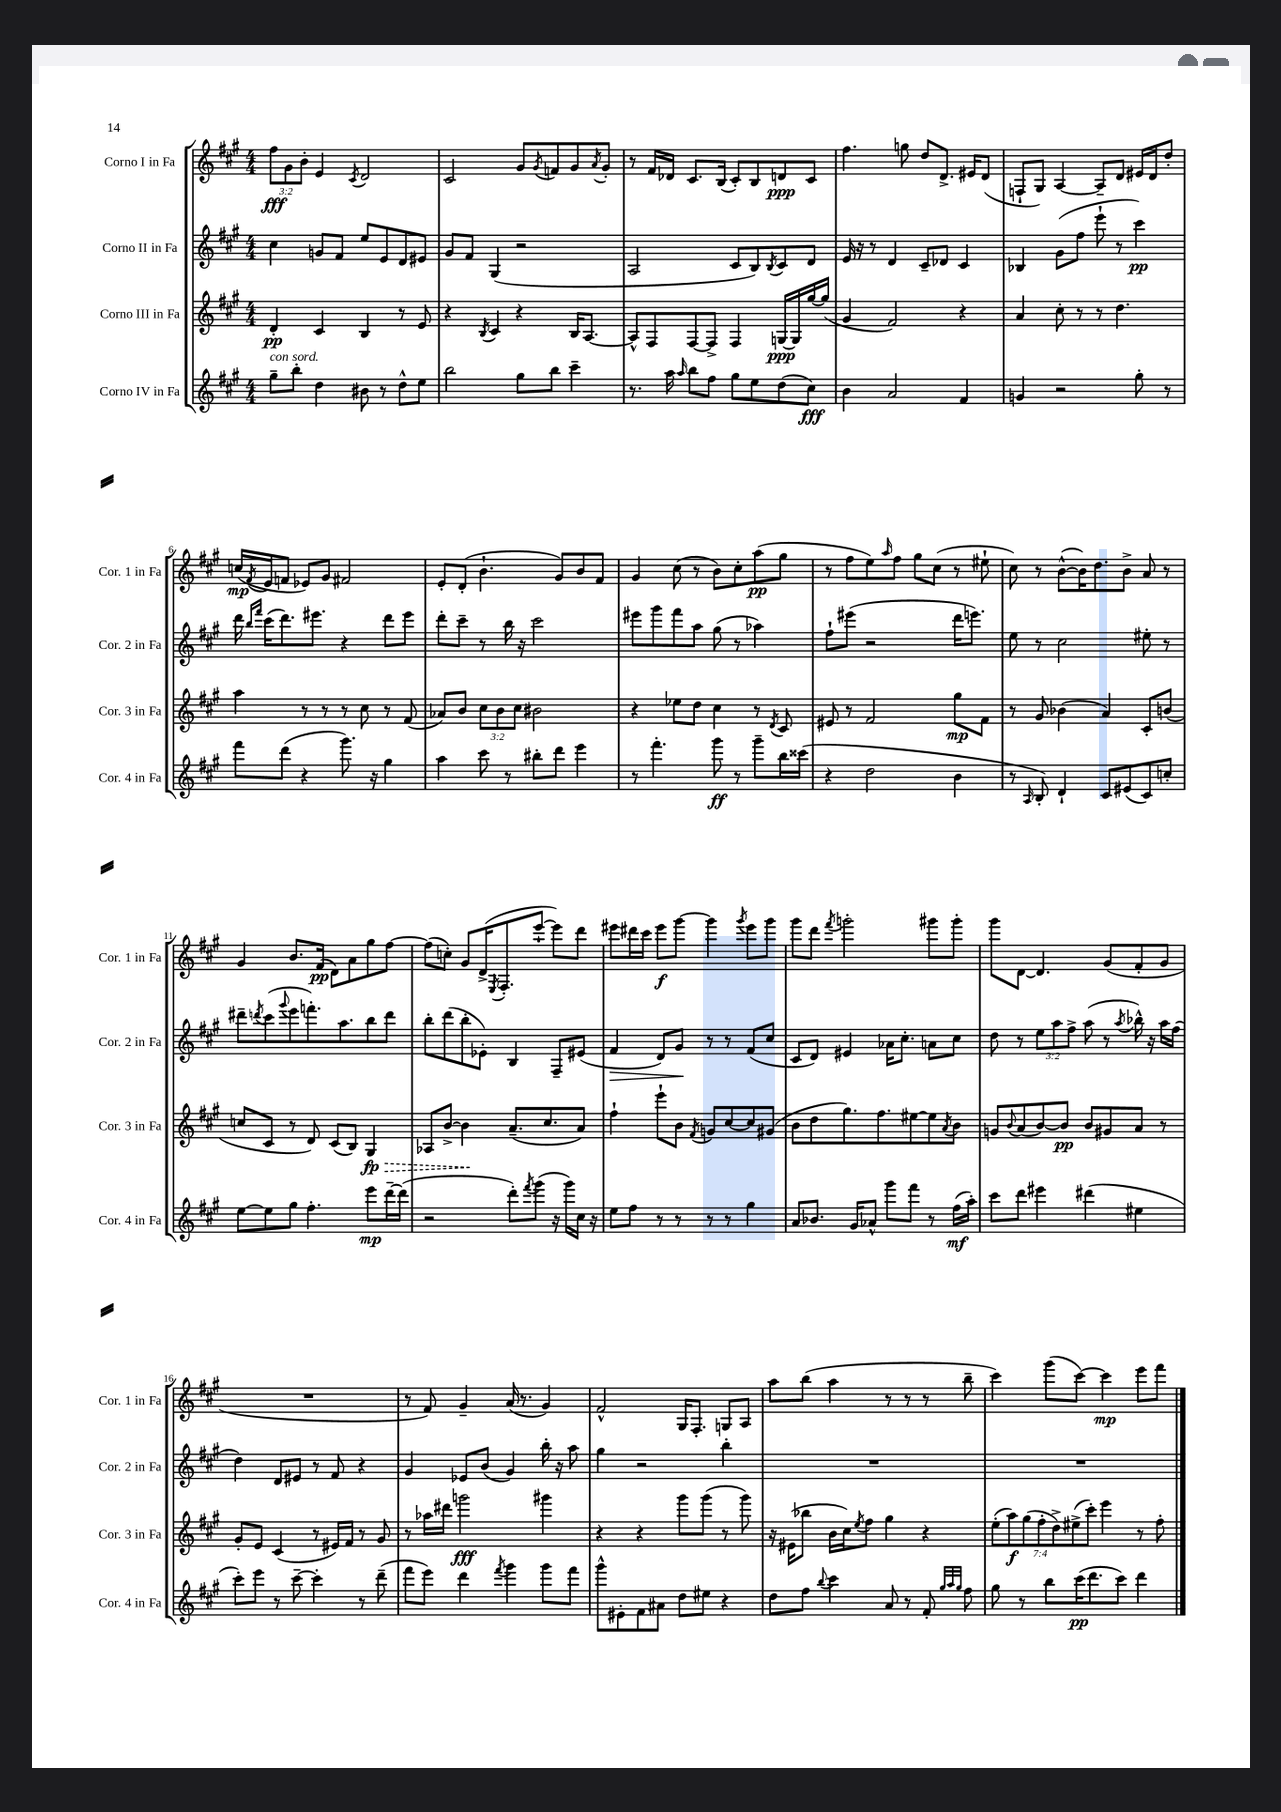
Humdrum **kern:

**kern	**dynam	**kern	**dynam	**kern	**dynam	**kern	**dynam
*part4	*part4	*part3	*part3	*part2	*part2	*part1	*part1
*staff4	*staff4	*staff3	*staff3	*staff2	*staff2	*staff1	*staff1
*I"Corno IV in Fa	*	*I"Corno III in Fa	*	*I"Corno II in Fa	*	*I"Corno I in Fa	*
*I'Cor. 4 in Fa	*	*I'Cor. 3 in Fa	*	*I'Cor. 2 in Fa	*	*I'Cor. 1 in Fa	*
*clefG2	*	*clefG2	*	*clefG2	*	*clefG2	*
*k[f#c#g#]	*	*k[f#c#g#]	*	*k[f#c#g#]	*	*k[f#c#g#]	*
*M4/4	*	*M4/4	*	*M4/4	*	*M4/4	*
=1	=1	=1	=1	=1	=1	=1	=1
!LO:TX:a:i:t=con sord.	!	!	!	!	!	!	!
8gg#~\L	.	4d'/	pp	4cc#\	.	12ff#\L	fff
.	.	.	.	.	.	12g#\	.
8bb'\J	.	.	.	.	.	.	.
.	.	.	.	.	.	12b'\J	.
4dd\	.	4c#/	.	8gn/L	.	4e/	.
.	.	.	.	8f#/J	.	.	.
.	.	.	.	.	.	8qc#/	.
8b#X\	.	4B/	.	8ee/L	.	2d/	.
8r	.	.	.	8e/	.	.	.
8dd^^\L	.	8r	.	8d/	.	.	.
8ee\J	.	8e/	.	8e#X/J	.	.	.
=2	=2	=2	=2	=2	=2	=2	=2
2bb\	.	4r	.	8g#/L	.	2c#/	.
.	.	.	.	8f#/J	.	.	.
.	.	8qB/	.	.	.	.	.
.	.	4c#/	.	(4G#/	.	.	.
8gg#\L	.	4r	.	2r	.	8g#/L	.
.	.	.	.	.	.	8qg#/	.
8bb\J	.	.	.	.	.	8fn/	.
4ccc#~\	.	16B/KL	.	.	.	8g#/	.
.	.	[8.A/J	.	.	.	.	.
.	.	.	.	.	.	8qa/	.
.	.	.	.	.	.	8g#'/J	.
=3	=3	=3	=3	=3	=3	=3	=3
8.r	.	8A^^/L]	.	2A/	.	8r	.
.	.	8F#/	.	.	.	16f#/LL	.
16aa\	.	.	.	.	.	16d-X/JJ	.
16qqaa/	.	.	.	.	.	.	.
8bb\L	.	[8F#/	.	.	.	8.c#/L	.
8ff#\J	.	8F#^/J]	.	.	.	.	.
.	.	.	.	.	.	(16B/Jk	.
8gg#\L	.	4F#/	.	8c#/L	.	8c#'/L)	.
8ee\	.	.	.	8B/)	.	8B/	.
.	.	.	.	8qB/	.	.	.
(8dd\	.	[16Gn/LL	ppp	8c#/	.	8dn/	ppp
.	.	16G/]	.	.	.	.	.
8cc#\J)	fff	[16gg#/	.	8d/J	.	8c#/J	.
.	.	(16gg#/JJ]	.	.	.	.	.
=4	=4	=4	=4	=4	=4	=4	=4
4b\	.	4g#/	.	16e/	.	4.ff#\	.
.	.	.	.	16r	.	.	.
.	.	.	.	8r	.	.	.
2a/	.	2f#/)	.	4d/	.	.	.
.	.	.	.	.	.	8ggn\	.
.	.	.	.	8c#~/L	.	8dd/L	.
.	.	.	.	8d-X/J	.	8.d^/J	.
4f#/	.	4r	.	4c#/	.	.	.
.	.	.	.	.	.	16e#X/KL	.
.	.	.	.	.	.	(8d/J	.
=5	=5	=5	=5	=5	=5	=5	=5
4gn/	.	4a/	.	4B-X/	.	8Fn`/L	.
.	.	.	.	.	.	8G#/J)	.
2r	.	8cc#'\	.	(8g#\L	.	[4A/	.
.	.	8r	.	8ff#\J	.	.	.
.	.	8r	.	8eee`\	.	8A~/L]	.
.	.	4.dd\	.	8r	.	8d/J	.
8gg#'\	.	.	.	4ccc#\)	pp	16e#X/LL	.
.	.	.	.	.	.	16d/J	.
8r	.	.	.	.	.	8dd'/J	.
!!LO:LB:g=z
=6	=6	=6	=6	=6	=6	=6	=6
8fff#\L	.	4aa\	.	16ddd\	.	(16ccn/LL	mp
.	.	.	.	16qqbb/LL	.	.	.
.	.	.	.	16qqfff#/JJ	.	8qf#/	.
.	.	.	.	(16ccc#\KL	.	16e/J	.
(8ddd\J	.	.	.	8.ddd\)	.	8fn/J	.
4r	.	8r	.	.	.	8e-X/L)	.
.	.	.	.	8.eee#X\J	.	.	.
.	.	8r	.	.	.	8g#/J	.
8.ggg#\)	.	8r	.	4r	.	2f#X/	.
.	.	8cc#\	.	.	.	.	.
16r	.	.	.	.	.	.	.
4gg#\	.	8r	.	8ddd\L	.	.	.
.	.	(8f#/	.	8eee#\J	.	.	.
=7	=7	=7	=7	=7	=7	=7	=7
4aa\	.	8a-X/L)	.	8ddd'\L	.	8e'/L	.
.	.	8b/J	.	8ccc#~\J	.	(8d'/J	.
8ccc#\	.	12cc#\L	.	8r	.	4.b`\	.
.	.	12b\	.	.	.	.	.
8r	.	.	.	16bb\	.	.	.
.	.	12cc#\J	.	.	.	.	.
.	.	.	.	16r	.	.	.
8bb#X'\L	.	2b#X\	.	2ccc#\	.	.	.
8ddd\J	.	.	.	.	.	8g#/L)	.
4eee\	.	.	.	.	.	8b/	.
.	.	.	.	.	.	8f#/J	.
=8	=8	=8	=8	=8	=8	=8	=8
8r	.	4r	.	8eee#X\L	.	4g#/	.
4.fff#'\	.	.	.	8ggg#\	.	.	.
.	.	8ee-X\L	.	8fff#\	.	(8cc#\	.
.	.	8dd\J	.	8aa\J	.	8r	.
8ggg#\	ff	4cc#\	.	(8gg#\	.	8b\L)	.
8r	.	.	.	8r	.	8cc#'\	.
8ggg#~\L	.	8r	.	4aa-X\)	.	(8aa\	pp
.	.	8qd/	.	.	.	.	.
16bb\L	.	8c#/	.	.	.	8gg#\J	.
(16ccc##X\JJ	.	.	.	.	.	.	.
=9	=9	=9	=9	=9	=9	=9	=9
4r	.	8e#X/	.	8ff#`\L	.	8r	.
.	.	8r	.	(8eee#X\J	.	8ff#\L	.
2dd\	.	2f#/	.	2r	.	8ee\)	.
.	.	.	.	.	.	16qqaa/	.
.	.	.	.	.	.	8ff#\J	.
.	.	.	.	.	.	8gg#\L	.
.	.	.	.	.	.	(8cc#\J	.
4b\	.	8gg#\L	mp	16ddd\KL	.	8r	.
.	.	.	.	8.eeen\J)	.	.	.
.	.	8f#\J	.	.	.	8ee#X`\	.
=10	=10	=10	=10	=10	=10	=10	=10
8r	.	8r	.	8ee\	.	8cc#\)	.
16qqA/	.	.	.	.	.	.	.
8B'/)	.	8g#/	.	8r	.	8r	.
4d`/	.	(4b-X\	.	2cc#\	.	([8b^^\L	.
.	.	.	.	.	.	16b\K])	.
.	.	.	.	.	.	8.dd\	.
8c#/L	.	4a/)	.	.	.	.	.
(8e#X/	.	.	.	.	.	8b^\J	.
8c#/)	.	8c#'/L	.	8ee#X'\	.	8a/	.
8ccn'/J	.	(8bn/J	.	8r	.	8r	.
!!LO:LB:g=z
=11	=11	=11	=11	=11	=11	=11	=11
[8ee\L	.	8ccn/L	.	8ddd#X~\L	.	4g#/	.
.	.	.	.	8qdddn/	.	.	.
8ee\]	.	8c#/J	.	(8ccc#\	.	.	.
.	.	.	.	8qqggg#/	.	.	.
8gg#\J	.	8r	.	8eee\	.	8.b/L	.
4.ff#'\	.	8d/)	.	8.fffn'\)	.	.	.
.	.	.	.	.	.	(16f#/Jk	pp
.	.	(8c#/L	.	.	.	8d\L)	.
.	.	.	.	8.aa\	.	.	.
.	.	8B/J)	.	.	.	8a\	.
!	!	!	!LO:HP:b	!	!	!	!
8eee\L	mp	4G#/	> fp	8bb\	.	8gg#\	.
[16ddd~\L	.	.	.	8ddd\J	.	[8ff#\J	.
(16ddd\JJ]	.	.	.	.	.	.	.
=12	=12	=12	=12	=12	=12	=12	=12
2r	.	8A-X/L	.	8bb'\L	.	(8ff#\L]	.
.	.	[8b^/J	.	(8ddd\	.	8ccn'\J)	.
.	.	4b\]	.	8bb'\	.	8g#/L	.
.	.	.	.	8e-X'\J)	.	(16d^/K	.
.	.	.	.	.	.	8qE/	.
.	.	.	.	.	.	8.F#'/	.
8ddd'\L)	.	(8.a~/L	]	4B/	.	.	.
8qfff#/	.	.	.	.	.	.	.
(8ggg#\J	.	.	.	.	.	[8eee`/J	.
.	.	8.cc#/	.	.	.	.	.
16r	.	.	.	8F#~/L	.	8eee\L])	.
16ggg#\LL)	.	.	.	.	.	.	.
16cc#\JJ	.	8a/J)	.	(8e#X/J	.	8ddd\J	.
16r	.	.	.	.	.	.	.
=13	=13	=13	=13	=13	=13	=13	=13
!	!	!	!	!	!LO:HP:b	!	!
8ee\L	.	4ff#`\	.	4f#/	>	8eee#X\L	.
8ff#\J	.	.	.	.	.	16ddd#X\L	.
.	.	.	.	.	.	16ccc#\JJ	.
8r	.	8eee`\L	.	8d/L)	.	8eee#\L	f
8r	.	8b\J	.	8g#/J	.	[8ggg#\J	.
.	.	8qf#/	.	.	.	.	.
8r	.	8gn/L	.	8r	]	4ggg#\]	.
8r	.	[8cc#/	.	8r	.	.	.
.	.	.	.	.	.	8qggg#/	.
4gg#\	.	8cc#/]	.	(8f#/L	.	8eee#\L	.
.	.	(8g#X/J	.	8cc#/J	.	8ggg#\J	.
=14	=14	=14	=14	=14	=14	=14	=14
8a/L	.	8b\L	.	8c#/L	.	8ggg#\L	.
8.b-X/J	.	8dd\	.	8d/J)	.	8ddd\J	.
.	.	.	.	.	.	8qfff#/	.
.	.	8.gg#\)	.	4e#X/	.	2gggn'\	.
16g#/KL	.	.	.	.	.	.	.
8a-X^^/J	.	.	.	.	.	.	.
.	.	8.ff#\	.	.	.	.	.
8ggg#\L	.	.	.	16a-X\KL	.	.	.
.	.	.	.	8.cc#'\J	.	.	.
8fff#\J	.	[8ee#X\	.	.	.	.	.
8r	.	8ee#\]	.	8an\L	.	8ggg#X\L	.
.	.	8qa/	.	.	.	.	.
(16ff#\LL	mf	8b\J	.	8cc#\J	.	8ggg#'\J	.
16aa'\JJ)	.	.	.	.	.	.	.
=15	=15	=15	=15	=15	=15	=15	=15
8ccc#\L	.	8gn/L	.	8dd\	.	8ggg#\L	.
.	.	8qqb/	.	.	.	.	.
8ddd\J	.	(8a/	.	8r	.	[8d\J	.
4eee#X\	.	[8b/)	.	12ee\L	.	4.d/]	.
.	.	.	.	12aa\	.	.	.
.	.	8b/J]	pp	.	.	.	.
.	.	.	.	12ff#^\J	.	.	.
(4ddd#X\	.	8b/L	.	(8aa\	.	.	.
.	.	8g#X/	.	8r	.	(8g#/L	.
.	.	.	.	8qaa/	.	.	.
4ee#X\	.	8a/J	.	16bb-X^^\)	.	8f#'/	.
.	.	.	.	16r	.	.	.
.	.	8r	.	16aa\LL	.	8g#/J	.
.	.	.	.	(16ff#\JJ	.	.	.
!!LO:LB:g=z
=16	=16	=16	=16	=16	=16	=16	=16
8ccc#'\L)	.	8g#'/L	.	4dd\)	.	1r	.
8eee\J	.	8e/J	.	.	.	.	.
8r	.	(4c#/	.	8d/L	.	.	.
[8ccc#~\	.	.	.	8e#X/J	.	.	.
4ccc#'\]	.	8r	.	8r	.	.	.
.	.	16e#X/LL)	.	8f#/	.	.	.
.	.	16f#/JJ	.	.	.	.	.
8r	.	8r	.	4r	.	.	.
(8ddd~\	.	8g#/	.	.	.	.	.
=17	=17	=17	=17	=17	=17	=17	=17
8fff#\L	.	8r	.	4g#/	.	8r	.
8eee\J)	.	16aa-X\LL	.	.	.	8f#/)	.
.	.	16ddd#X\JJ	.	.	.	.	.
4ddd\	.	2gggn\	fff	8e-X/L	.	4g#~/	.
.	.	.	.	(8b/J	.	.	.
8qfff#/	.	.	.	.	.	.	.
4ggg#\	.	.	.	4g#/)	.	(16a/	.
.	.	.	.	.	.	8.r	.
8ggg#\L	.	4ggg#X\	.	16bb'\	.	4g#/)	.
.	.	.	.	16r	.	.	.
8fff#\J	.	.	.	8aa\	.	.	.
=18	=18	=18	=18	=18	=18	=18	=18
8ggg#^^\L	.	4r	.	4gg#\	.	2f#^^/	.
8e#X'\	.	.	.	.	.	.	.
8f#\	.	4r	.	2r	.	.	.
8a#X\J	.	.	.	.	.	.	.
8dd\L	.	8ggg#\L	.	.	.	16G#/KL	.
.	.	.	.	.	.	8.F#'/J	.
8ee#X\J	.	(8ggg#\J	.	.	.	.	.
4r	.	8r	.	4bb'\	.	8Gn/L	.
.	.	8ggg#\)	.	.	.	8A/J	.
=19	=19	=19	=19	=19	=19	=19	=19
8dd\L	.	16r	.	1r	.	8aa\L	.
.	.	(16e#X\KL	.	.	.	.	.
8ff#\J	.	8bb-X\J	.	.	.	(8bb\J	.
8qqbb/	.	.	.	.	.	.	.
4ccc#\	.	16b\LL	.	.	.	4aa\	.
.	.	16cc#\J)	.	.	.	.	.
.	.	8qee/	.	.	.	.	.
.	.	8ff#\J	.	.	.	.	.
8a/	.	4gg#\	.	.	.	8r	.
8r	.	.	.	.	.	8r	.
8f#'/	.	4r	.	.	.	8r	.
32qqgg#/LLL	.	.	.	.	.	.	.
32qqaa/	.	.	.	.	.	.	.
32qqgg#/JJJ	.	.	.	.	.	.	.
8ff#\	.	.	.	.	.	8bb~\	.
=20	=20	=20	=20	=20	=20	=20	=20
8gg#\	.	(14ee'\L	.	1r	.	4ccc#\)	.
.	.	14aa\)	f	.	.	.	.
8r	.	.	.	.	.	.	.
.	.	(14gg#\	.	.	.	.	.
.	.	14ff#'\	.	.	.	.	.
8bb\L	.	.	.	.	.	(8ggg#\L	.
.	.	14dd^\)	.	.	.	.	.
.	.	(14ee#X^\	.	.	.	.	.
(16ccc#\K	pp	.	.	.	.	[8ccc#\J)	.
.	.	14ccc#'\J)	.	.	.	.	.
8.ddd\	.	.	.	.	.	.	.
.	.	4eee\	.	.	.	4ccc#\]	mp
8ccc#\J)	.	.	.	.	.	.	.
4ddd\	.	8r	.	.	.	8eee\L	.
.	.	8ff#'\	.	.	.	8fff#\J	.
==	==	==	==	==	==	==	==
*-	*-	*-	*-	*-	*-	*-	*-
